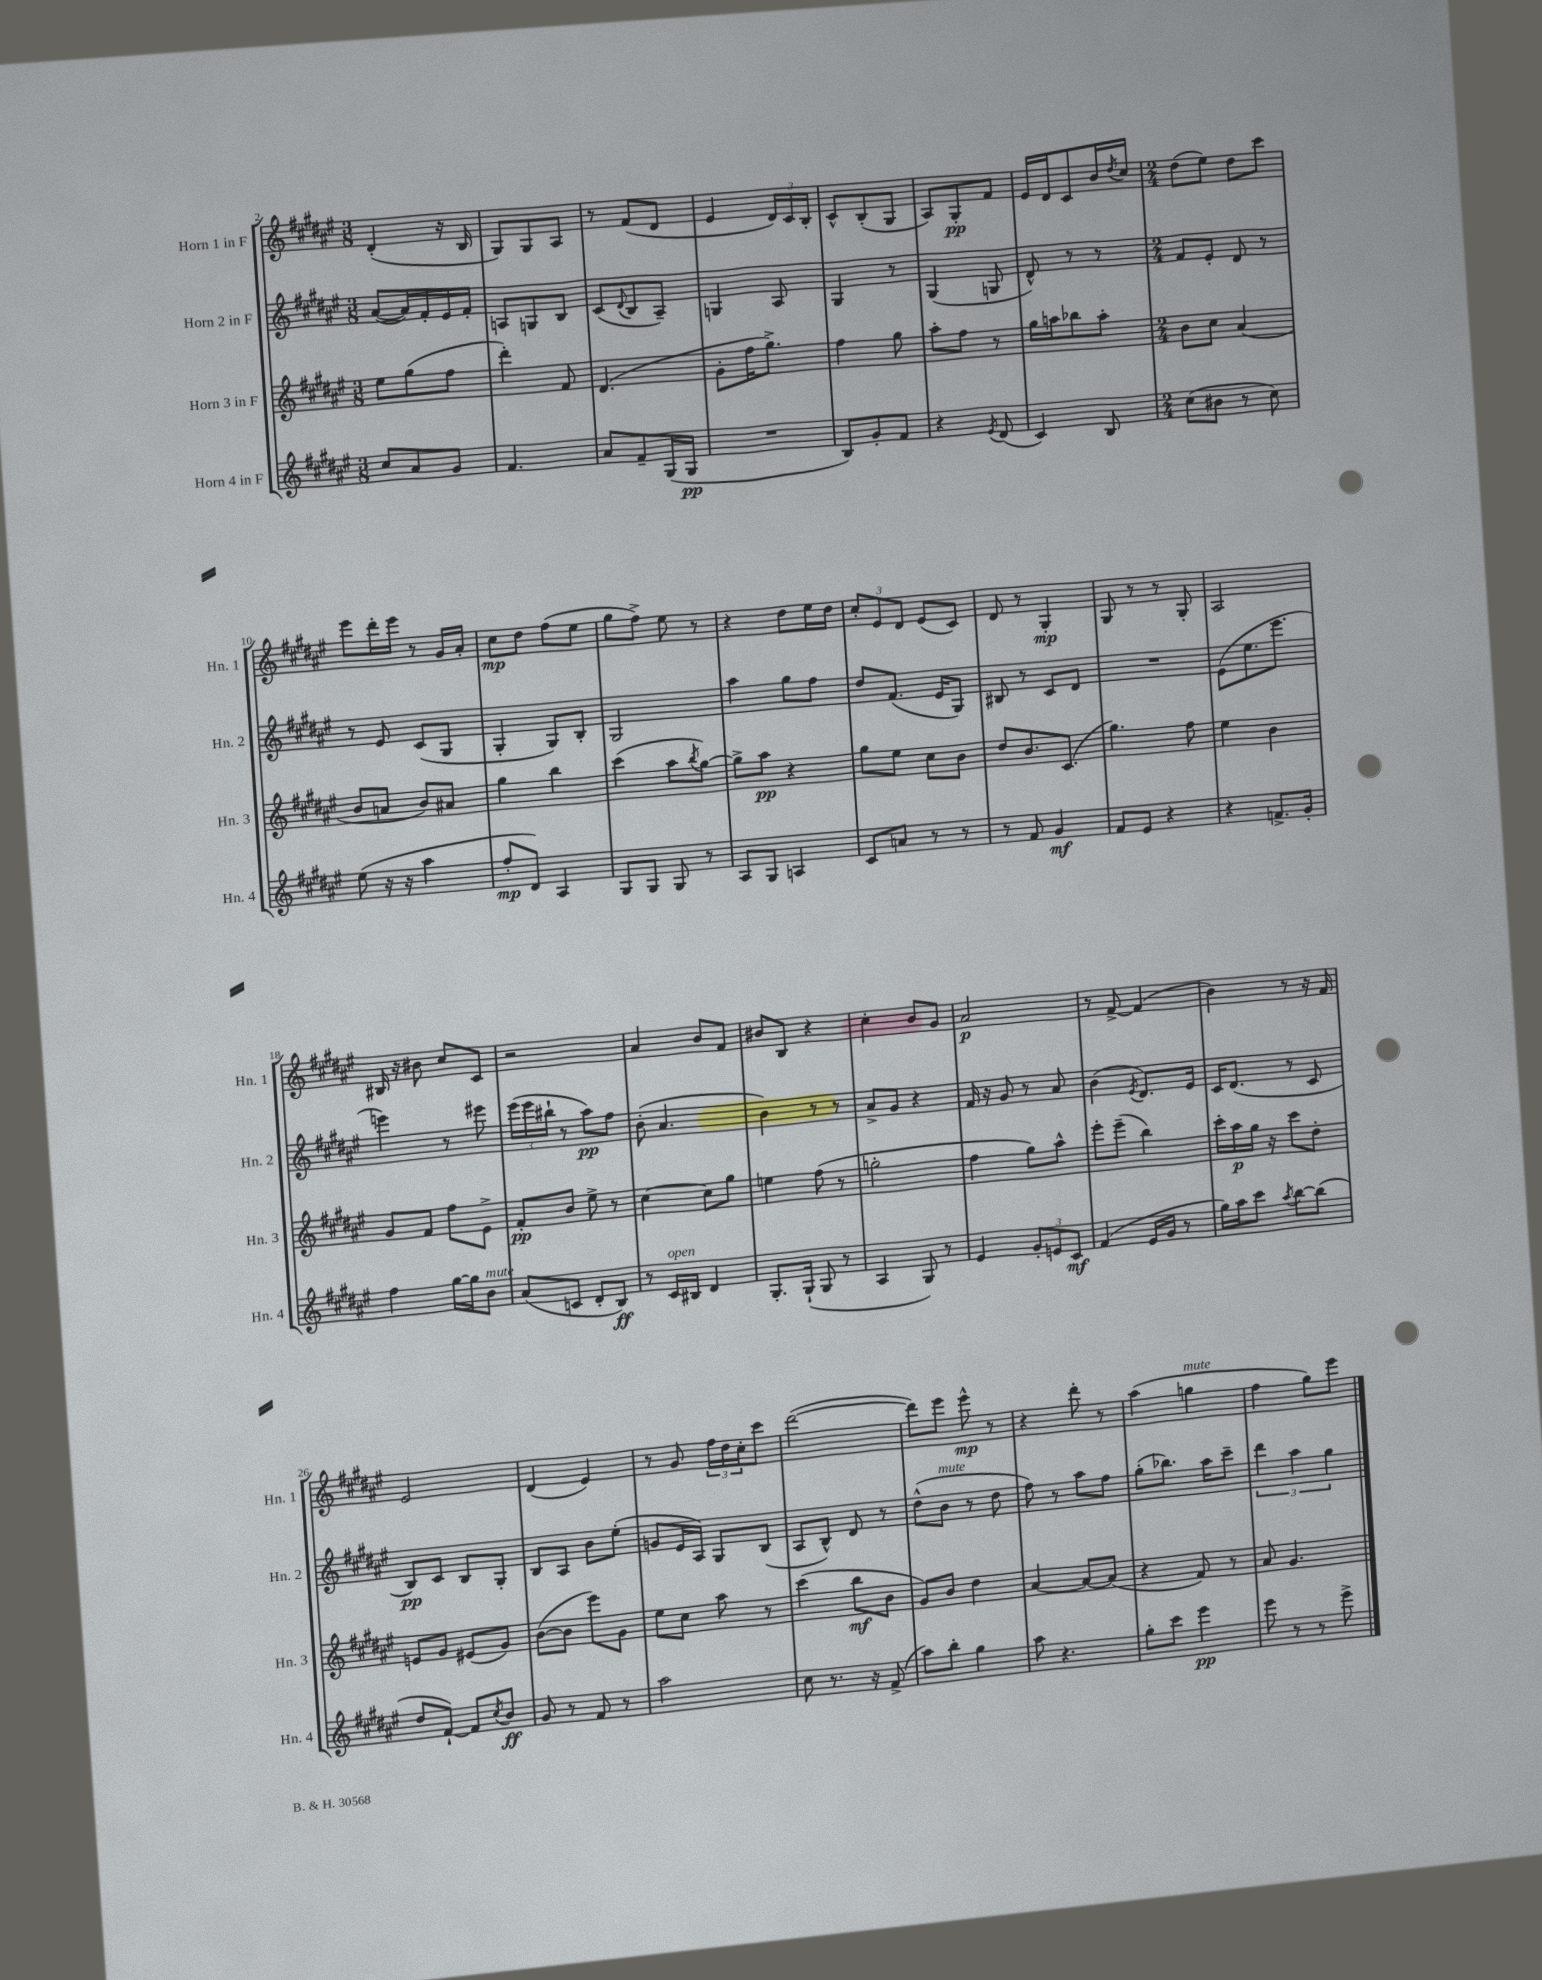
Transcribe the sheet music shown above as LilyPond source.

<<
\new StaffGroup <<
\new Staff = "s0" \with { instrumentName = "Horn 1 in F" shortInstrumentName = "Hn. 1" } {
    \clef treble \key fis \major \numericTimeSignature \time 3/8
    dis'4-.( r16 b16 |
    gis8) gis8 ais8 |
    r8 fis'8( dis'8 |
    eis'4 \tuplet 3/2 { dis'16) cis'16 b16-. } |
    cis'8-^ b8-.( gis8 |
    ais8) gis8-.\pp fis'8 |
    eis'16 dis'16 cis'8 b'16 \acciaccatura { dis''8 } cis''16 |
    \numericTimeSignature \time 2/4 dis''8( eis''8) dis''8 cis'''8 |
    eis'''8 dis'''16-. eis'''16 r8 gis'16 ais'16-. |
    cis''8\mp dis''8 fis''8( eis''8 |
    gis''8 fis''8->) eis''8 r8 |
    r4 dis''8 eis''16 dis''16 |
    \tuplet 3/2 { cis''8-. eis'8 dis'8 } eis'8( cis'8) |
    dis'8 r8 gis4-.\mp |
    gis8 r8 r8 gis8-. |
    ais2 |
    bis16 r16 bis'8 cis''8 cis'8 |
    r2 |
    ais'4 b'8 fis'8 |
    bis'8 b8 r4 |
    cis''4-. b'8 gis'8 |
    ais'2\p |
    r8 fis'8~-> fis'4( |
    b'4) r8 r16 fis'16 |
    eis'2 |
    dis'4( eis'4) |
    r8 gis'8 \tuplet 3/2 { fis''16 dis''16 cis''16-. } cis'''8 |
    dis'''2~( |
    dis'''8) eis'''8 eis'''8-^\mp r8 |
    r4 dis'''8-. r8 |
    ais''4( g''4^\markup { \italic "mute" } |
    fis''4 gis''8) eis'''8 \bar "|." |
}
\new Staff = "s1" \with { instrumentName = "Horn 2 in F" shortInstrumentName = "Hn. 2" } {
    \clef treble \key fis \major \numericTimeSignature \time 3/8
    ais'8~( ais'16) fis'16-. eis'16 fis'16-. |
    a8 g8 b8 |
    cis'8( \appoggiatura { dis'8 } b8 ais8--) |
    g4 ais8 |
    gis4 r8 |
    gis4( g8 |
    dis'8-^) r8 r8 |
    \numericTimeSignature \time 2/4 fis'8 eis'8-. dis'8 r8 |
    r8 eis'8 cis'8( gis8 |
    gis4-. gis8) b8-. |
    gis2 |
    ais''4 gis''8 fis''8 |
    dis''8 fis'8.( eis'16 gis8) |
    bis8 r8 cis'8 dis'8 |
    R2 |
    eis'8( eis''8. eis'''8. |
    e'''4) r8 eis'''8 |
    \tuplet 3/2 { eis'''16( eis'''16 bis''16-! } r8 ais''8\pp) fis''8 |
    b'8-.( ais'4. |
    b'4) r8 r8 |
    ais'8-> gis'8 r4 |
    fis'16 r16 gis'8 r8 ais'8 |
    b'4( \acciaccatura { eis'8 } dis'8.) eis'16 |
    cis'16 dis'8.( r8 cis'8 |
    b8\pp) cis'8 b8 gis8-. |
    b8 ais8 b'8 eis''8-.( |
    g'8 eis'16 ais16) gis8 b8( |
    ais8 b8-^) dis'8 r8 |
    dis''8-^( b'8^\markup { \italic "mute" } r8 dis''8 |
    fis''8) r8 ais''8 fis''8 |
    gis''8-.( bes''8.) ais''16 cis'''8-- |
    \tuplet 3/2 { dis'''4 ais''4 gis''4 } \bar "|." |
}
\new Staff = "s2" \with { instrumentName = "Horn 3 in F" shortInstrumentName = "Hn. 3" } {
    \clef treble \key fis \major \numericTimeSignature \time 3/8
    eis''8 gis''8( fis''8 |
    dis'''4-.) fis'8 |
    dis'4.( |
    gis'8-. fis''16 gis''8.->) |
    fis''4 gis''8 |
    ais''8-. fis''8 r8 |
    gis''16 a''16 bes''8 a''8-. |
    \numericTimeSignature \time 2/4 b'8 cis''8 ais'4( |
    b'8 a'8 b'8) ais'8 |
    gis''4 b''4 |
    cis'''4( ais''8 \acciaccatura { b''8 } gis''8~) |
    gis''8-> ais''8\pp r4 |
    gis''8 eis''8 cis''8 b'8 |
    dis''8 b'8. cis'8.( |
    gis''4.) fis''8 |
    eis''4 b'4 |
    gis'8 fis'8 fis''8 eis'8-> |
    fis'8-.\pp b'8 eis''8-> r8 |
    cis''4~ cis''8 gis''8 |
    e''4 fis''8( r8 |
    g''2-. |
    fis''4 gis''8) ais''8-^ |
    eis'''8-. eis'''8--( b''4) |
    cis'''16-. ais''16\p gis''16 r16 cis'''8 dis''8-. |
    e'8 gis'8 eis'8( gis'8) |
    b'8~( b'8 eis'''8) gis'8 |
    eis''8 cis''8 ais''8 r8 |
    cis'''4( b''8\mf b'8 |
    gis'8) b'8 dis''4 |
    ais'4~ ais'8~ ais'8( |
    r4 fis'8) r8 |
    ais'8 gis'4. \bar "|." |
}
\new Staff = "s3" \with { instrumentName = "Horn 4 in F" shortInstrumentName = "Hn. 4" } {
    \clef treble \key fis \major \numericTimeSignature \time 3/8
    cis''8 ais'8 gis'8 |
    fis'4. |
    ais'8 fis'8-- gis16( gis16\pp |
    R4. |
    b8) gis'8-. fis'8 |
    r4 \acciaccatura { eis'8 } dis'8( |
    cis'4) b8 |
    \numericTimeSignature \time 2/4 cis''8( bis'8 r8 cis''8) |
    eis''8( r16 r16 ais''4 |
    fis''8-.\mp dis'8) ais4 |
    gis8 gis8 gis8 r8 |
    ais8 gis8 a4 |
    cis'8 a'8 r8 r8 |
    r8 fis'8 gis'4\mf |
    fis'8 eis'8 r4 |
    r4 f'8.-> gis'16-. |
    fis''4 gis''16~ gis''16 b'8^\markup { \italic "mute" } |
    ais'8( c'8 dis'8-. b8\ff) |
    r8 cis'16^\markup { \italic "open" } bis16 dis'4 |
    gis8.-. gis16-!( gis8 r8 |
    ais4 gis8) r8 |
    eis'4 \tuplet 3/2 { gis'8-. e'8 cis'8\mf } |
    fis'4( eis'16 gis'16 r8 |
    gis''16) ais''16 cis'''8 \acciaccatura { ais''8 } b''8~ b''8( |
    dis''8 fis'8~-!) fis'8 \acciaccatura { cis''8 } b'8\ff |
    gis'8 r8 fis'8 r8 |
    ais''2 |
    cis''8 r8. r16 fis'8->( |
    ais''8) b''8-. gis''4 |
    ais''8 r4. |
    gis''8-. cis'''8 eis'''4\pp |
    eis'''8 r8 r8 eis'''8-> \bar "|." |
}
>>
>>
\layout { \context { \Score currentBarNumber = #2 } }
